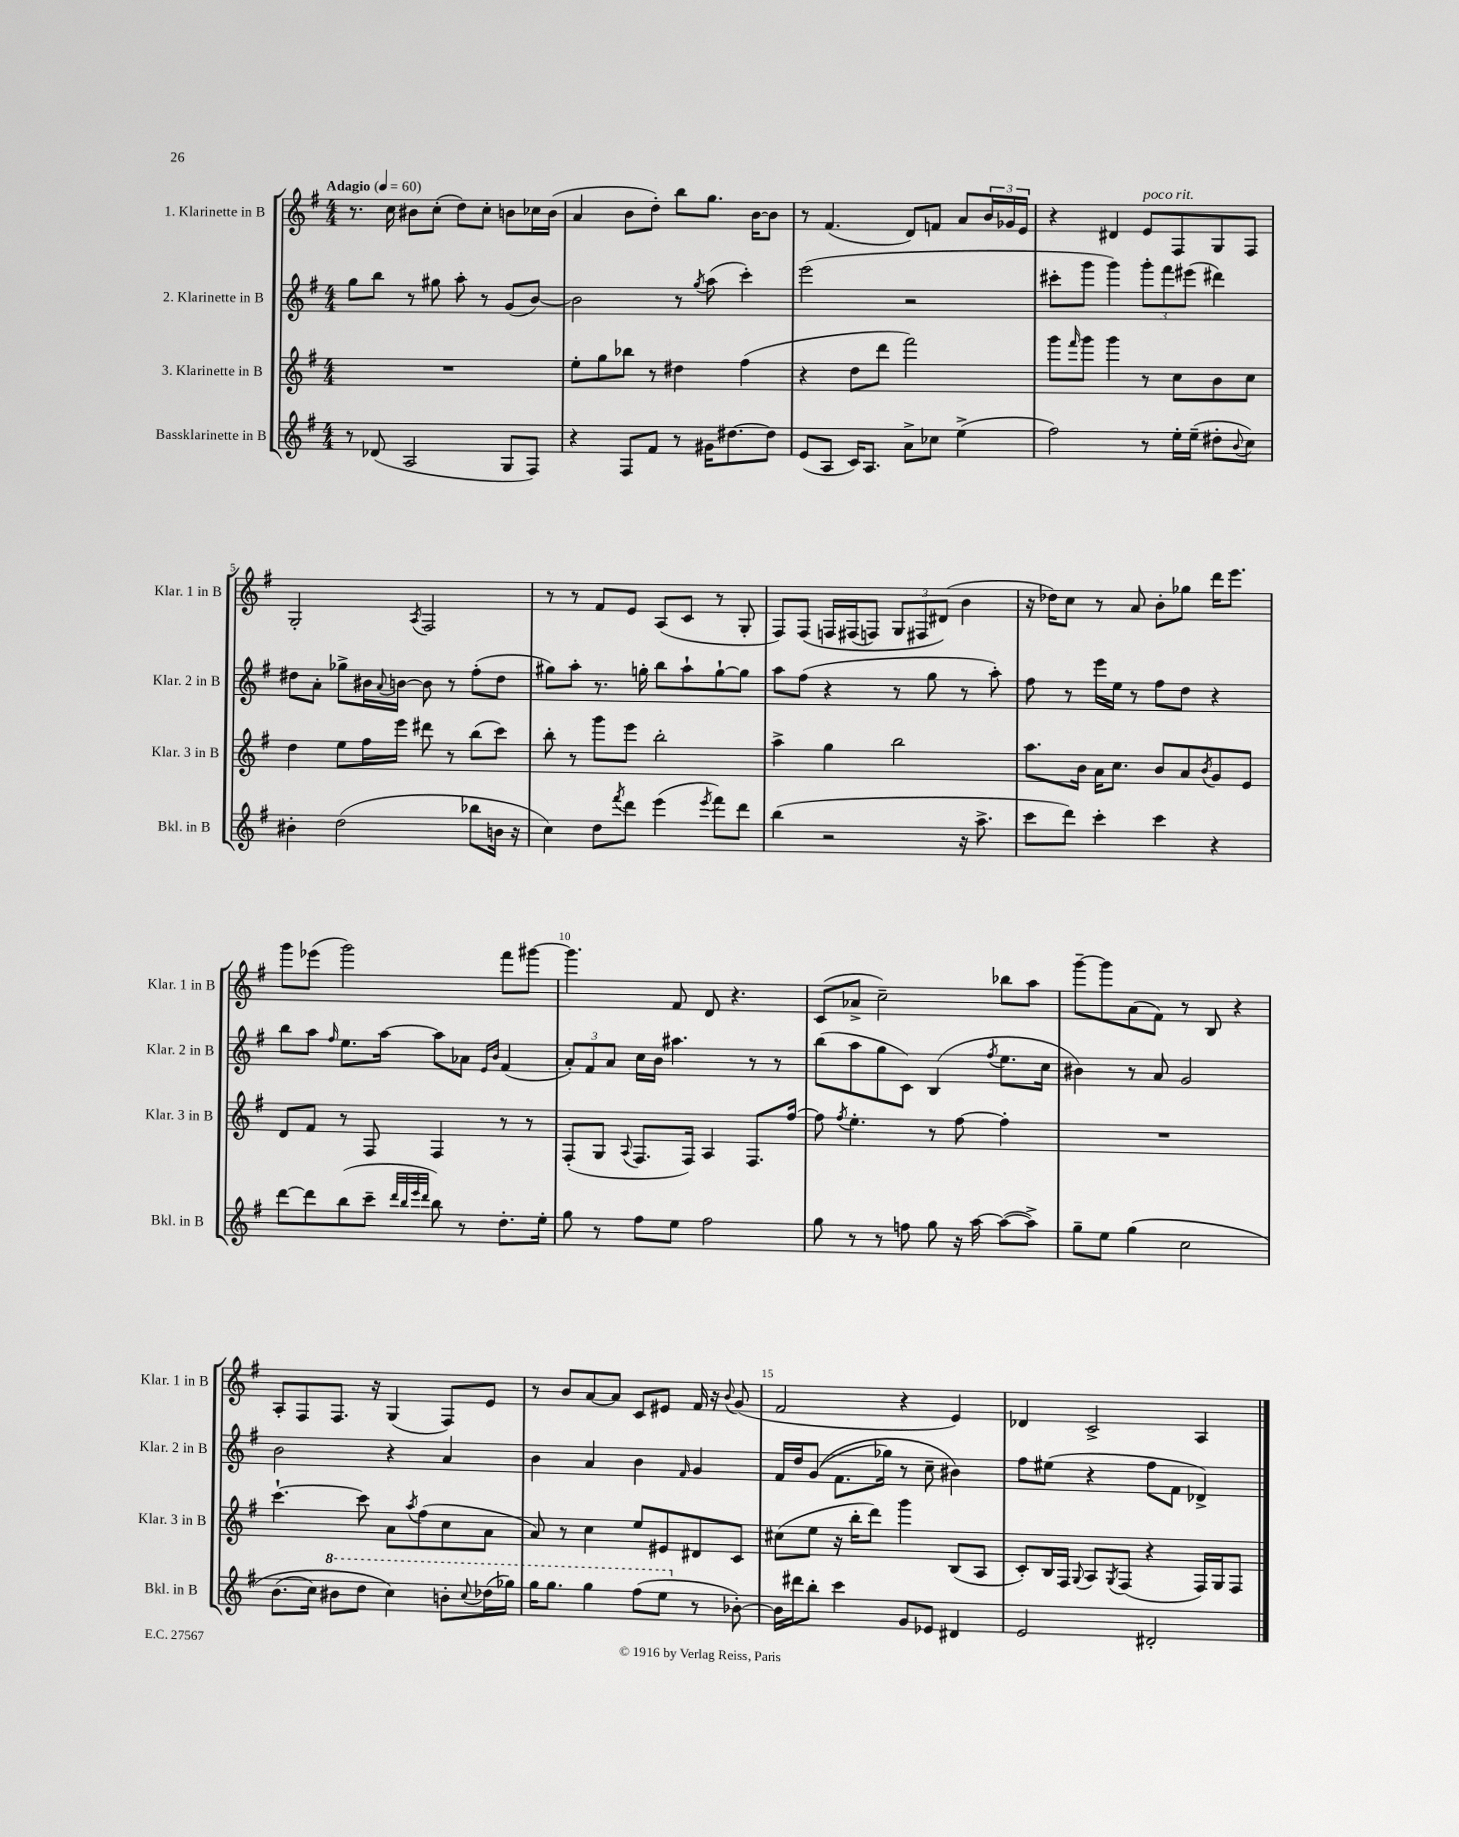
<<
\new StaffGroup <<
\new Staff = "s0" \with { instrumentName = "1. Klarinette in B" shortInstrumentName = "Klar. 1 in B" } {
    \clef treble \key g \major \numericTimeSignature \time 4/4 \tempo "Adagio" 4 = 60
    r8. c''16 bis'8 c''8-.( d''8) c''8-. b'8 ces''16 b'16( |
    a'4 b'8 d''8-.) b''8 g''8. b'16~ b'8 |
    r8 fis'4.( d'8) f'8 a'8 \tuplet 3/2 { b'16 ges'16 e'16 } |
    r4 dis'4 e'8^\markup { \italic "poco rit." } fis8 g8 fis8 |
    g2-. \acciaccatura { a8 } fis2 |
    r8 r8 fis'8 e'8 a8( c'8 r8 g8-. |
    fis8) fis8\( f16 fis16( f8) \tuplet 3/2 { g8 fis8 dis'8(\) } b'4 |
    r16 des''16) c''8 r8 a'8 b'8-. ges''8 d'''16 e'''8. |
    g'''8 ees'''8( g'''2) fis'''8 gis'''8~ |
    gis'''4. fis'8 d'8 r4. |
    c'8( aes'8-> c''2--) bes''8 a''8 |
    g'''8~-- g'''8 a'8( fis'8) r8 b8 r4 |
    a8-. fis8 fis8. r16 g4( fis8) e'8 |
    r8 b'8 a'8~ a'8 c'8 eis'8 fis'16 r16 \appoggiatura { b'8 } g'8( |
    fis'2 r4 e'4) |
    des'4 c'2-> a4 \bar "|." |
}
\new Staff = "s1" \with { instrumentName = "2. Klarinette in B" shortInstrumentName = "Klar. 2 in B" } {
    \clef treble \key g \major \numericTimeSignature \time 4/4
    g''8 b''8 r8 gis''8 a''8-. r8 g'8( b'8~) |
    b'2 r8 \acciaccatura { g''8 } a''8( c'''4-.) |
    e'''2( r2 |
    cis'''8-. g'''8 g'''4) \tuplet 3/2 { g'''8-. fis'''8 eis'''8( } dis'''4) |
    dis''8 a'8-. ges''8-> bis'16 \appoggiatura { a'8 } b'16~ b'8 r8 fis''8-.( dis''8 |
    gis''8) a''8-. r8. g''16-. b''8 a''8-! g''8~-! g''8 |
    a''8 fis''8( r4 r8 g''8 r8 a''8-.) |
    fis''8 r8 e'''16 e''16 r8 fis''8 d''8 r4 |
    b''8 a''8 \grace { fis''16 } e''8. a''16~ a''8 aes'8 \grace { e'16 b'16 } fis'4( |
    \tuplet 3/2 { a'8-.) fis'8 a'8 } c''16 b'16 ais''4. r8 r8 |
    b''8( a''8 g''8 c'8) b4( \acciaccatura { fis''8 } e''8. c''16 |
    bis'4) r8 a'8 g'2 |
    b'2 r4 a'4 |
    b'4 a'4 b'4 \grace { fis'16 } g'4 |
    fis'16 d''16 g'8(\( fis'8. ges''16) r8 c''8-- bis'4\) |
    fis''8 eis''8( r4 fis''8 fis'8 des'4->) \bar "|." |
}
\new Staff = "s2" \with { instrumentName = "3. Klarinette in B" shortInstrumentName = "Klar. 3 in B" } {
    \clef treble \key g \major \numericTimeSignature \time 4/4
    R1 |
    e''8-. g''8 bes''8 r8 dis''4 fis''4( |
    r4 d''8 d'''8 fis'''2) |
    g'''8 \grace { fis'''16 } g'''8 g'''4 r8 c''8 b'8 c''8 |
    d''4 e''8 fis''16 e'''16 dis'''8 r8 b''8( c'''8) |
    b''8-. r8 g'''8 e'''8 b''2-. |
    a''4-> g''4 b''2 |
    a''8. b'16 a'16 c''8. b'8 a'8 \acciaccatura { b'8 } g'8 e'8 |
    d'8 fis'8 r8 fis8 fis4 r8 r8 |
    fis8-.( g8 \appoggiatura { a8 } fis8. fis16) a4 fis8. fis''16~ |
    fis''8 \acciaccatura { fis''8 } e''4.-. r8 fis''8~ fis''4-. |
    R1 |
    c'''4.~-! c'''8 a'8 \acciaccatura { a''8 } fis''8( c''8 a'8 |
    a'8) r8 c''4 e''8 eis'8 dis'8 c'8 |
    cis''8( e''8 r16 b''16-. d'''8) g'''4 b8( a8 |
    c'8-.) b16 fis16 \appoggiatura { g8 } a8 \acciaccatura { g8 } fis8( r4 fis16) g16 fis8 \bar "|." |
}
\new Staff = "s3" \with { instrumentName = "Bassklarinette in B" shortInstrumentName = "Bkl. in B" } {
    \clef treble \key g \major \numericTimeSignature \time 4/4
    r8 des'8( a2 g8 fis8) |
    r4 fis8 fis'8 r8 gis'16 dis''8.~ dis''8 |
    e'8( a8 c'16) a8. a'8-> ces''8 e''4->( |
    fis''2) r8 e''16-. e''16--( dis''8-. \appoggiatura { b'8 } c''8) |
    bis'4-. d''2( bes''8 b'16 r16 |
    c''4) d''8 \acciaccatura { fis'''8 } d'''8 e'''4( \acciaccatura { e'''8 } fis'''8) d'''8 |
    b''4( r2 r16 a''8.-> |
    c'''8 d'''8) c'''4-. c'''4 r4 |
    d'''8~ d'''8 b''8( c'''8-- \grace { d'''32 b''32 e'''32 d'''32 } b''8) r8 d''8.-. e''16-. |
    g''8 r8 fis''8 e''8 fis''2 |
    g''8 r8 r8 f''8 g''8 r16 a''16~ a''8~( a''8->) |
    g''8-- e''8 g''4\( c''2 |
    b'8.( c''16) \ottava #1 bis''8 d'''8 c'''4\) b''8-. \appoggiatura { c'''8 } des'''16( ges'''16) |
    g'''16 g'''8. g'''4 fis'''8( e'''8 \ottava #0 r8 bes'8~-.) |
    bes'16 dis'''16 b''8-. c'''4 g'8 ees'8 dis'4 |
    e'2 dis'2-. \bar "|." |
}
>>
>>
\layout { \context { \Score \override BarNumber.break-visibility = ##(#f #t #t) barNumberVisibility = #(every-nth-bar-number-visible 5) } }
